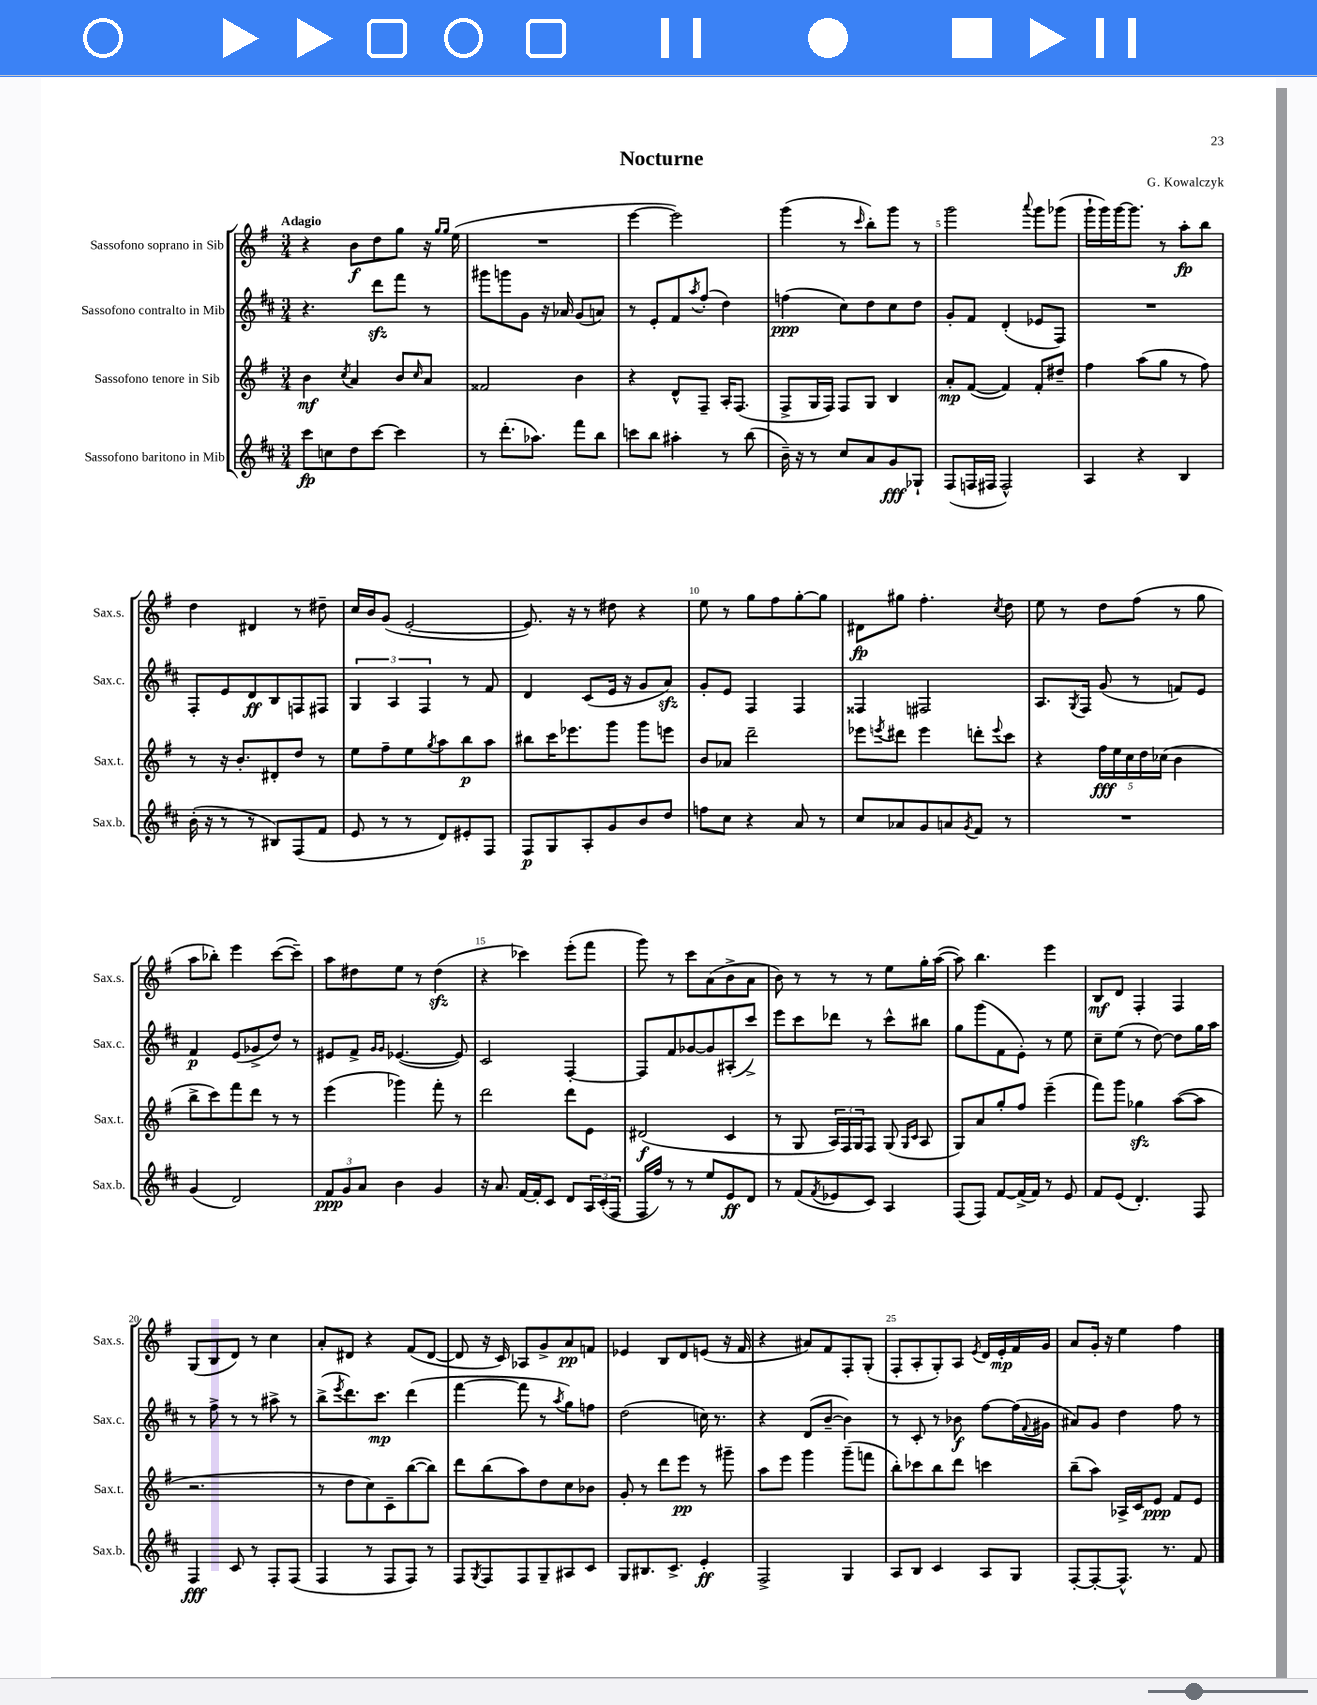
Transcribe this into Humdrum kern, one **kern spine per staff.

**kern	**kern	**kern	**kern
*staff4	*staff3	*staff2	*staff1
*clefG2	*clefG2	*clefG2	*clefG2
*k[f#c#]	*k[f#]	*k[f#c#]	*k[f#]
*M3/4	*M3/4	*M3/4	*M3/4
8ccc#	4b	4.r	4r
8cc	.	.	.
.	8qcc	.	.
8dd	4a	.	8b
[8ccc#	.	8ddd	8dd
4ccc#]	8b	8fff#	8gg
.	16qqcc	.	.
.	8a	8r	16r
.	.	.	16qqgg
.	.	.	16qqgg
.	.	.	(16ee
=	=	=	=
8r	2f##	8ggg#	2.r
(8.ddd'	.	8ggg	.
.	.	8g	.
8.aa-)	.	.	.
.	.	16r	.
.	.	16a-	.
8fff#	4b	(8g	.
8bb	.	8a)	.
=	=	=	=
8ccc	4r	8r	[4eee
8bb	.	8e'	.
4aa#'	8d^^	8f#	2eee])
.	.	8qaa	.
.	8F#~	(8ff#'	.
8r	16A'	4dd)	.
.	(8.F#	.	.
(8bb	.	.	.
=	=	=	=
16b~)	8F#^	(4ff	(4ggg
16r	.	.	.
8r	16G	.	.
.	16F#)	.	.
8cc#	8F#	8cc#)	8r
.	.	.	16qqccc
8a	8G	8dd	8bb')
8g	4B	8cc#	8ggg
8G-`	.	8dd	8r
=	=	=	=
(8F#	8a'	8g'	2ggg
16F	([8f#	8f#	.
16F#	.	.	.
2F#^^)	4f#])	(4d'	.
.	.	.	8qqaaa
.	8f#'	8e-	8ggg
.	8dd#~	8F#)	(8ggg-
=	=	=	=
4A	4ff#	2.r	16ggg`
.	.	.	16ggg)
.	.	.	[16ggg
.	.	.	8.ggg]
4r	(8aa	.	.
.	8gg	.	8r
4B	8r	.	8aa'
.	8ff#)	.	8bb
=	=	=	=
(16b'	8r	8F#'	4dd
16r	.	.	.
8r	16r	8e	.
.	8.b'	.	.
8r	.	8d	4d#
8B#)	8d#'	8B	.
(8F#	8dd	8F	8r
8f#	8r	8F#	8dd#~
=	=	=	=
8e	8ee	6G	16cc
.	.	.	16b
8r	8ff#~	.	(8g
.	.	6A	.
8r	8ee	.	[2e'
.	.	6F#	.
.	8qgg	.	.
8d)	8aa	.	.
8e#'	8bb	8r	.
8F#	8aa	8f#	.
=	=	=	=
8F#	8bb#	4d	8.e])
8G	16ccc	.	.
.	8.eee-	.	16r
8A'	.	(8c#	8r
8g	8ggg	16e	8dd#
.	.	16r	.
8b	8ggg	8g	4r
8dd	8eee	8a)	.
=	=	=	=
8ff	8b	8g'	8ee
8cc#	8a-	8e	8r
4r	2ddd~	4F#	8gg
.	.	.	8ff#
8a	.	4F#	[8gg'
8r	.	.	8gg]
=	=	=	=
8cc#	8eee-	4F##	8d#
.	8qeee	.	.
8a-	8ddd#	.	8gg#
8g	4eee	2F#	4.ff#'
8a	.	.	.
8qg	.	.	.
8f#	8ddd'	.	.
.	8qqeee	.	8qcc
8r	8ccc	.	8dd
=	=	=	=
2.r	4r	8.A	8ee
.	.	.	8r
.	.	8qG	.
.	.	16F#	.
.	20ff#	(8g	8dd
.	20ee	.	.
.	20cc	.	.
.	.	8r	(8ff#
.	20dd	.	.
.	(20cc-	.	.
.	4b	8f)	8r
.	.	8e	8gg
=	=	=	=
(4g	8bb^	4f#	8aa
.	8ccc)	.	8bb-')
2d)	8fff#	(8e	4eee
.	8ddd	8g-^	.
.	8r	8dd)	([8ccc
.	8r	8r	8ccc~])
=	=	=	=
12f#	(4eee	8e#	8aa
12g	.	.	.
.	.	8f#^	8dd#
12a	.	.	.
.	.	16qqg	.
.	.	16qqg	.
4b	4ggg-)	([4.e-	8ee
.	.	.	8r
4g	8fff#'	.	(4dd#
.	8r	8e-])	.
=	=	=	=
16r	2ddd	2c#	4r
8.a	.	.	.
[16f#	.	.	4ccc-)
16f#']	.	.	.
8c#	.	.	.
8d	8ddd	[4F#'	(8eee'
24A	8e	.	8fff#
(24c#'	.	.	.
24F#	.	.	.
=	=	=	=
16F#	(2d#	8F#]	8ggg)
16ff#)	.	.	.
8r	.	8f#	8r
8r	.	[8g-	8ccc
8ee	.	8g-]	(8a
8e	4c	(8A#'	8b^
8d	.	8ccc#^)	8a
=	=	=	=
8r	8r	8eee	8b)
(8f#	8G	8ccc#	8r
8qf#	.	.	.
8e-	24A)	8ddd-	8r
.	24F#	.	.
.	24G	.	.
8c#)	8F#	8r	8r
4A	(8G	8ccc#^^	8ee
.	16qqG	.	.
.	16qqc	.	.
.	8A	8bb#	16gg'
.	.	.	([16aa
=	=	=	=
(8F#	8G)	8gg	8aa])
8F#)	8a	(8ggg	4.bb
[8f#	8gg'	8f#	.
(16f#^]	8ff#	8e')	.
16f#)	.	.	.
8r	(4eee~	8r	4eee
8e	.	8ee	.
=	=	=	=
8f#	8fff#)	8cc#~	8B
(8e	8ggg	(8ee	8d
4.d')	4gg-	8r	4F#'
.	.	[8dd)	.
.	([8aa	8dd]	4F#
8F#	8aa]	16gg	.
.	.	16aa	.
=	=	=	=
4F#	2.r	8r	(8G
.	.	8ff#^	8B
8c#	.	8r	8d)
8r	.	8r	8r
8F#'	.	8aa#^	4cc
(8F#	.	8r	.
=	=	=	=
4F#	8r	(8bb^	8a'
.	.	8qeee	.
.	8dd	8.ddd)	8d#
8r	8cc)	.	4r
.	.	8.ccc#	.
8F#	8c~	.	.
8F#)	([8bb	(4ddd	(8f#
8r	8bb])	.	[8d#
=	=	=	=
8F#	8ddd	[4fff#	8d#]
8qG	.	.	.
8F#	(8bb	.	16r
.	.	.	16c)
8F#	8aa)	8fff#]	8A-
8G~	8dd	8r	8g^
.	.	8qaa	.
8A#	8cc	8gg)	8a
8c#	8b-	8ff	8f
=	=	=	=
8G	8g'	(2dd	4e-
8.B#	8r	.	.
.	8ddd	.	8B
8.c#^	.	.	.
.	8eee	.	8d
4e'	8r	16cc)	(8e
.	.	8.r	.
.	8ggg#~	.	16r
.	.	.	16f#
=	=	=	=
2F#^	8aa	4r	4r
.	8eee	.	.
.	4ggg	(8d	8a#)
.	.	[8b~	8f#
4G	(8ggg~	4b])	8F#'
.	8fff	.	(8G'
=	=	=	=
8A	8bb')	8r	8F#'
8B	8ccc-	8c#'	8A'
4c#	8bb	8r	8G')
.	8ddd	8b-	8A
.	.	.	8qe
8A	4ccc	[8ff#	16d
.	.	.	16e'
8G	.	(16ff#]	16f#
.	.	8qqf#	.
.	.	16g#	16g
=	=	=	=
[8F#'	(8bb~	8a#)	8a
8F#'_	8aa)	8g	16g'
.	.	.	16r
8.F#^^]	16A-^	4dd	4ee
.	16c	.	.
.	8e	.	.
8.r	.	.	.
.	8f#	8ff#	4ff#
8f#	8e	8r	.
==	==	==	==
*-	*-	*-	*-
